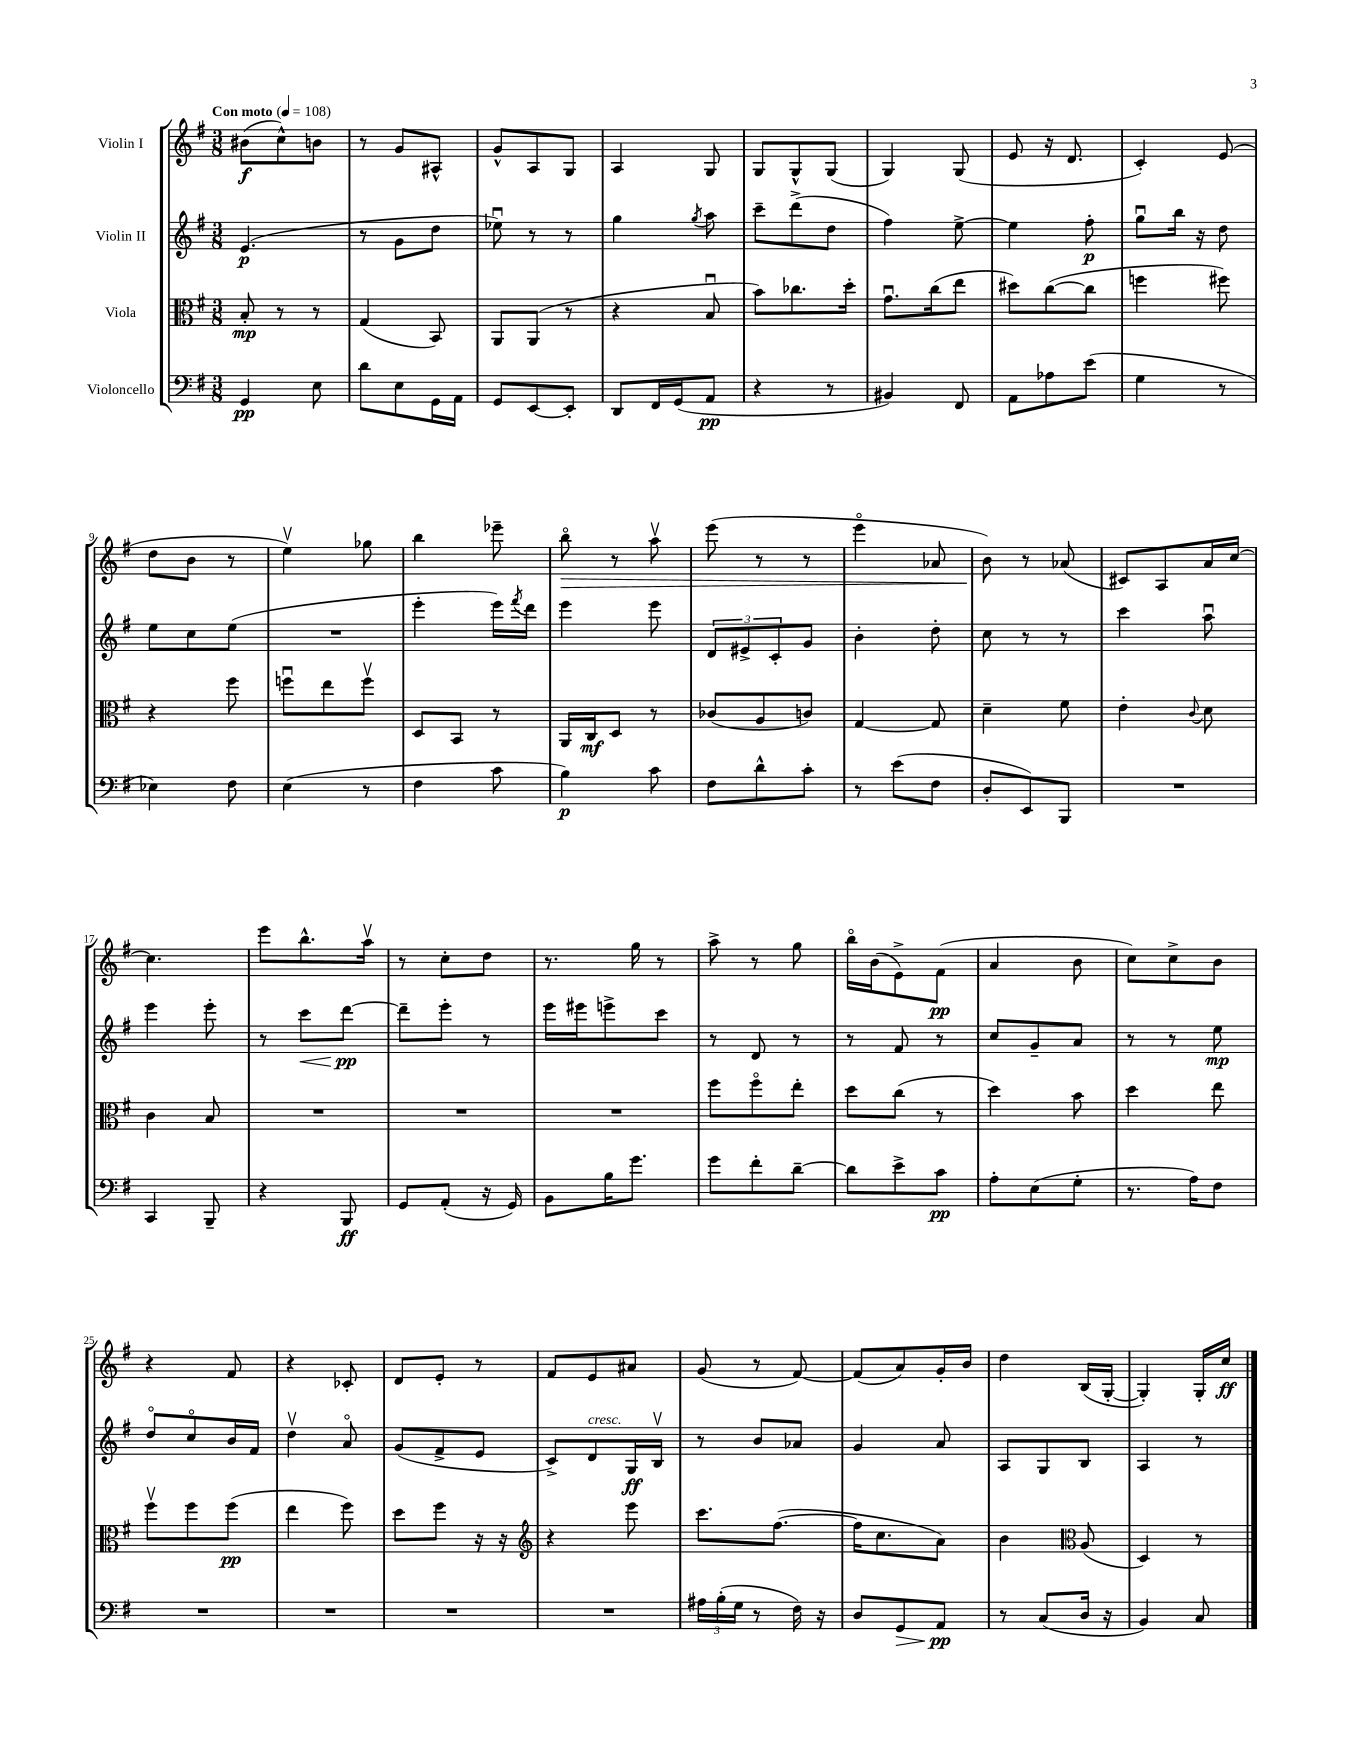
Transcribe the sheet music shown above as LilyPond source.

<<
\new StaffGroup <<
\new Staff = "s0" \with { instrumentName = "Violin I" } {
    \clef treble \key g \major \numericTimeSignature \time 3/8 \tempo "Con moto" 4 = 108
    bis'8\f( c''8-^) b'8 |
    r8 g'8 ais8-^ |
    g'8-^ a8 g8 |
    a4 g8 |
    g8 g8-^ g8( |
    g4) g8( |
    e'8 r16 d'8. |
    c'4-.) e'8( |
    d''8 b'8 r8 |
    e''4\upbow) ges''8 |
    b''4 ees'''8-- |
    b''8\flageolet\> r8 a''8\upbow |
    e'''8( r8 r8 |
    e'''4\flageolet aes'8 |
    b'8\!) r8 aes'8( |
    cis'8) a8 a'16 c''16~ |
    c''4. |
    e'''8 b''8.-^ a''16\upbow |
    r8 c''8-. d''8 |
    r8. g''16 r8 |
    a''8-> r8 g''8 |
    b''16\flageolet b'16( e'8->) fis'8\pp( |
    a'4 b'8 |
    c''8) c''8-> b'8 |
    r4 fis'8 |
    r4 ces'8-. |
    d'8 e'8-. r8 |
    fis'8 e'8 ais'8 |
    g'8( r8 fis'8~) |
    fis'8( a'8) g'16-. b'16 |
    d''4 b16( g16~-. |
    g4-.) g16-. c''16\ff \bar "|." |
}
\new Staff = "s1" \with { instrumentName = "Violin II" } {
    \clef treble \key g \major \numericTimeSignature \time 3/8
    e'4.\p( |
    r8 g'8 d''8 |
    ees''8\downbow) r8 r8 |
    g''4 \acciaccatura { g''8 } a''8 |
    c'''8-- d'''8->( d''8 |
    fis''4) e''8~-> |
    e''4 fis''8-.\p |
    g''8\downbow b''16 r16 d''8 |
    e''8 c''8 e''8( |
    R4. |
    e'''4-. e'''16) \acciaccatura { fis'''8 } d'''16 |
    e'''4 e'''8 |
    \tuplet 3/2 { d'8 eis'8-> c'8-. } g'8 |
    b'4-. d''8-. |
    c''8 r8 r8 |
    c'''4 a''8\downbow |
    e'''4 e'''8-. |
    r8 c'''8\< d'''8~\pp\! |
    d'''8-- e'''8-. r8 |
    e'''16 eis'''16 e'''8-> c'''8 |
    r8 d'8 r8 |
    r8 fis'8 r8 |
    c''8 g'8-- a'8 |
    r8 r8 e''8\mp |
    d''8\flageolet c''8\flageolet b'16 fis'16 |
    d''4\upbow a'8\flageolet |
    g'8( fis'8-> e'8 |
    c'8->) d'8^\markup { \italic "cresc." } g16\ff b16\upbow |
    r8 b'8 aes'8 |
    g'4 a'8 |
    a8 g8 b8 |
    a4 r8 \bar "|." |
}
\new Staff = "s2" \with { instrumentName = "Viola" } {
    \clef alto \key g \major \numericTimeSignature \time 3/8
    b8-.\mp r8 r8 |
    g4( b,8) |
    a,8 a,8( r8 |
    r4 b8\downbow |
    b'8) ces''8. d''16-. |
    g'8.\downbow c''16( e''8 |
    dis''8) c''8~( c''8 |
    f''4 fis''8) |
    r4 fis''8 |
    f''8\downbow e''8 f''8\upbow |
    d8 b,8 r8 |
    a,16 c16\mf d8 r8 |
    ces'8( a8 c'8) |
    g4~ g8 |
    d'4-- fis'8 |
    e'4-. \appoggiatura { c'8 } d'8 |
    c'4 b8 |
    R4. |
    R4. |
    R4. |
    fis''8 fis''8\flageolet e''8-. |
    d''8 c''8( r8 |
    d''4) b'8 |
    d''4 e''8 |
    fis''8\upbow fis''8 fis''8\pp( |
    e''4 fis''8) |
    d''8 fis''8 r16 r16 |
    \clef treble r4 e'''8 |
    c'''8. fis''8.~( |
    fis''16 c''8. a'8) |
    b'4 \clef alto a8( |
    d4) r8 \bar "|." |
}
\new Staff = "s3" \with { instrumentName = "Violoncello" } {
    \clef bass \key g \major \numericTimeSignature \time 3/8
    g,4\pp e8 |
    d'8 e8 g,16 a,16 |
    g,8 e,8~ e,8-. |
    d,8 fis,16 g,16( a,8\pp |
    r4 r8 |
    bis,4) fis,8 |
    a,8 aes8 e'8( |
    g4 r8 |
    ees4) fis8 |
    e4( r8 |
    fis4 c'8 |
    b4\p) c'8 |
    fis8 d'8-^ c'8-. |
    r8 e'8( fis8 |
    d8-. e,8) b,,8 |
    R4. |
    c,4 b,,8-- |
    r4 b,,8\ff |
    g,8 a,8-.( r16 g,16) |
    b,8 b16 g'8. |
    g'8 fis'8-. d'8~-- |
    d'8 e'8-> c'8\pp |
    a8-. e8( g8-. |
    r8. a16) fis8 |
    R4. |
    R4. |
    R4. |
    R4. |
    \tuplet 3/2 { ais16 b16-.( g16 } r8 fis16) r16 |
    d8 g,8\> a,8\pp\! |
    r8 c8( d16 r16 |
    b,4) c8 \bar "|." |
}
>>
>>
